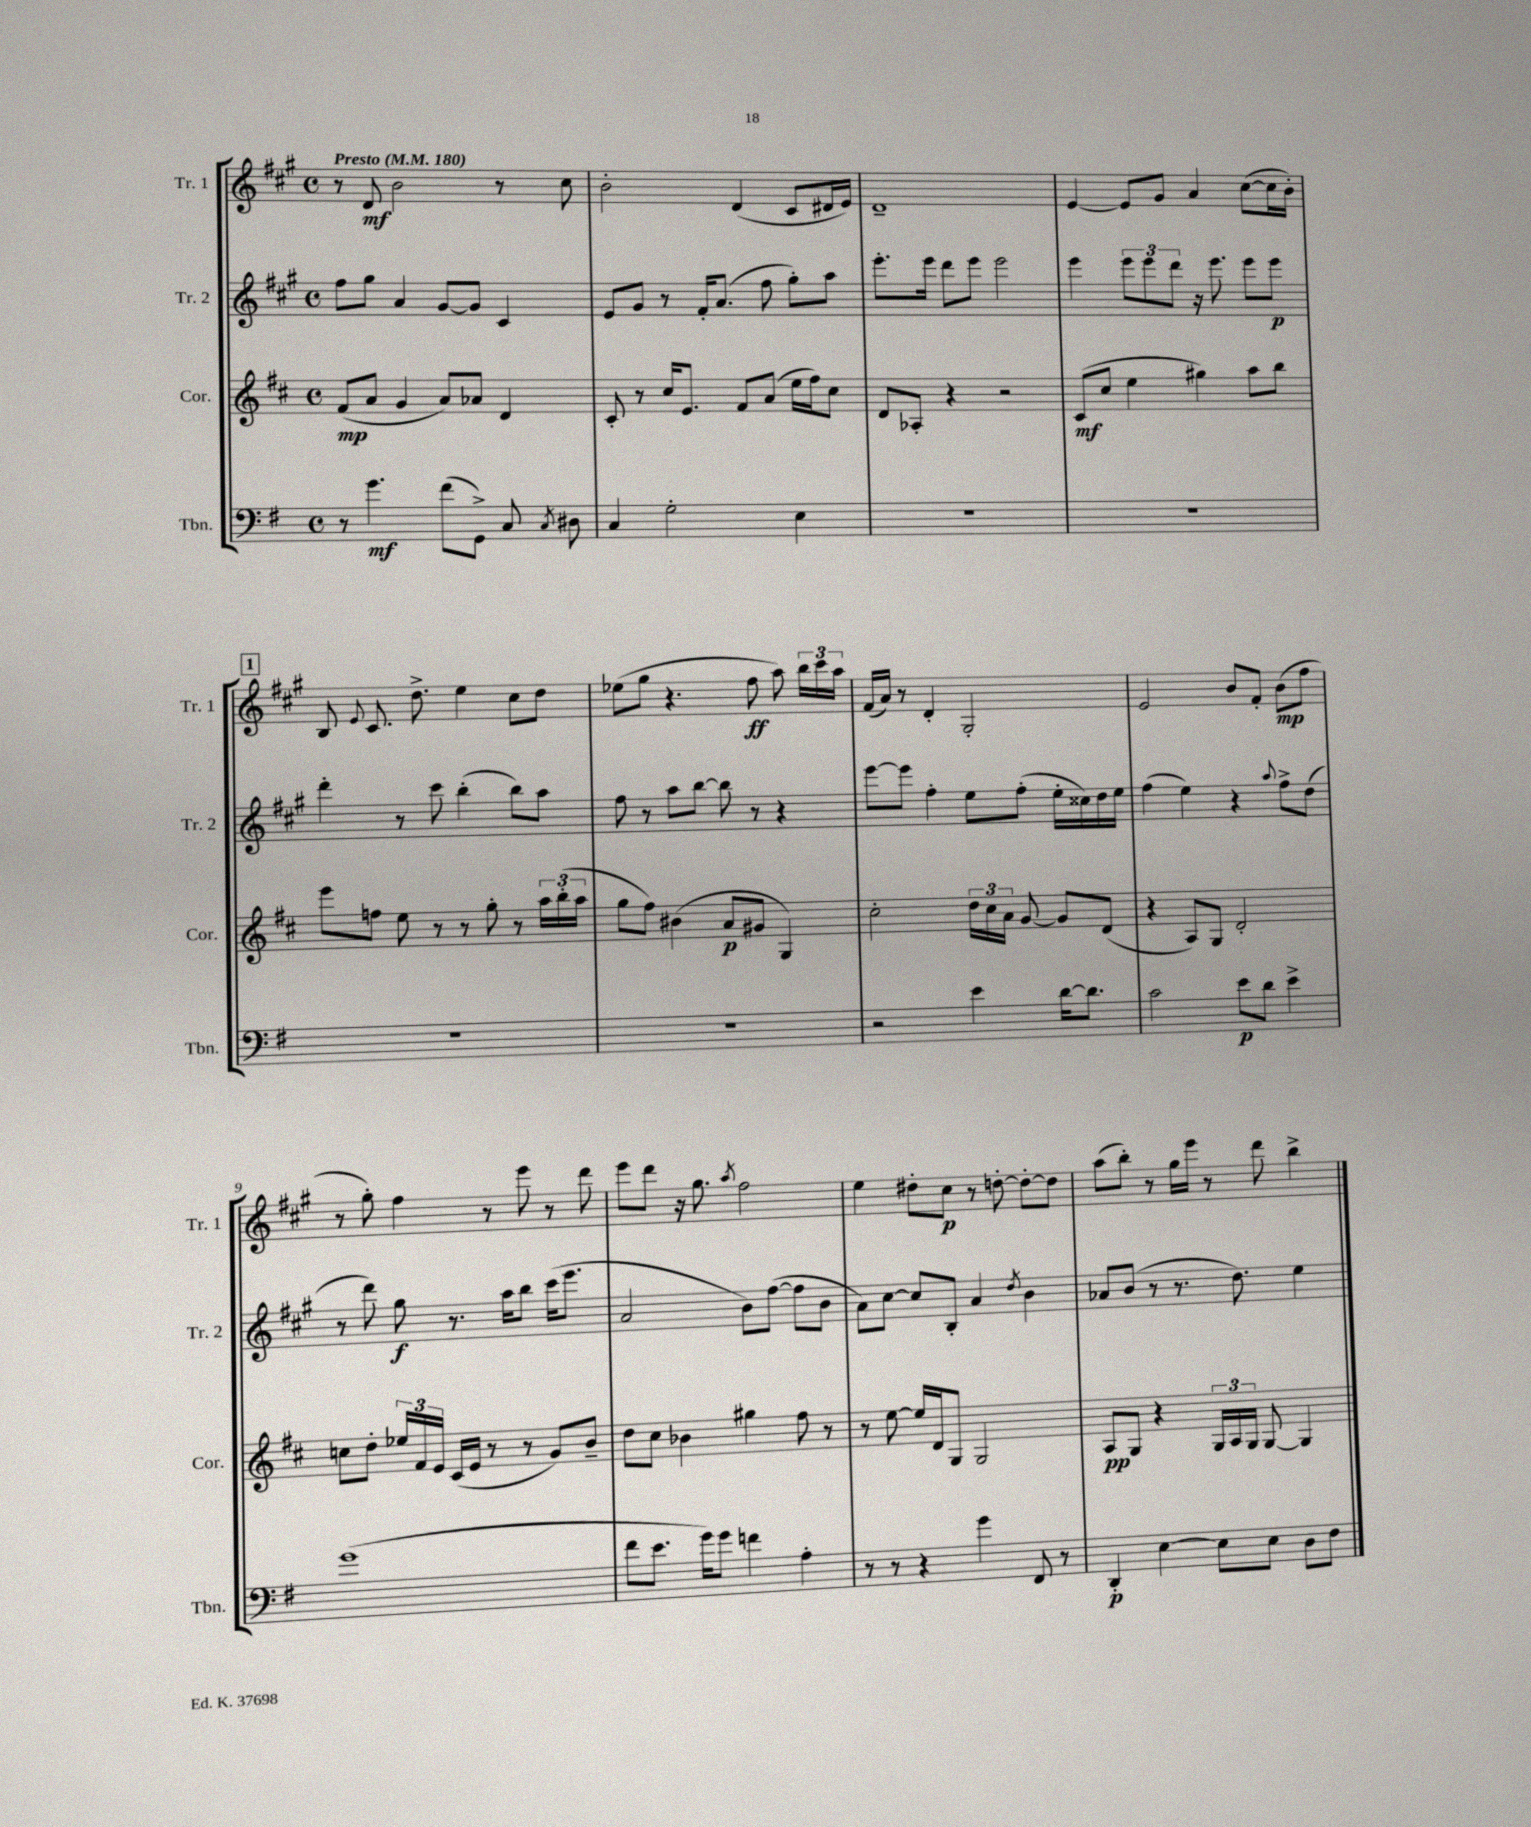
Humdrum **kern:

**kern	**kern	**kern	**kern
*staff4	*staff3	*staff2	*staff1
*clefF4	*clefG2	*clefG2	*clefG2
*k[f#]	*k[f#c#]	*k[f#c#g#]	*k[f#c#g#]
*M4/4	*M4/4	*M4/4	*M4/4
*met(c)	*met(c)	*met(c)	*met(c)
*MM180	*MM180	*MM180	*MM180
8r	(8f#	8ff#	8r
4.g	8a	8gg#	8d
.	4g	4a	2b
(8f#	8a)	[8g#	.
8GG^)	8a-	8g#]	.
8C	4d	4c#	8r
8qC	.	.	.
8D#	.	.	8cc#
=	=	=	=
4C	8c#'	8e	2b'
.	8r	8g#	.
2G'	16cc#	8r	.
.	8.e	.	.
.	.	16f#'	.
.	.	(8.a	.
.	8f#	.	(4d
.	(8a	8ff#	.
4E	16ee	8gg#')	8c#
.	16ff#)	.	.
.	8cc#	8aa	16d#
.	.	.	16e)
=	=	=	=
1r	8d	8.eee'	1d~
.	8A-'	.	.
.	.	16eee	.
.	4r	8ddd	.
.	.	8eee	.
.	2r	2eee	.
=	=	=	=
1r	(8c#	4eee	[4e
.	8cc#	.	.
.	4ee	12eee	8e]
.	.	12eee	.
.	.	.	8g#
.	.	12ddd	.
.	4gg#)	16r	4a
.	.	8.eee	.
.	8aa	8eee	([8cc#
.	8bb	8eee	16cc#]
.	.	.	16b')
=	=	=	=
1r	8eee	4ddd'	8B
.	.	.	8qqe
.	8ff	.	8.c#
.	8ee	8r	.
.	.	.	8.dd^
.	8r	8ccc#	.
.	8r	(4bb'	4ee
.	8gg'	.	.
.	8r	8bb)	8cc#
.	24aa	8aa	8dd
.	(24bb'	.	.
.	24aa	.	.
=	=	=	=
1r	8gg	8ff#	(8ee-
.	8ff#)	8r	8gg#
.	(4b#	8aa	4.r
.	.	[8bb	.
.	8a	8bb]	.
.	8g#	8r	8ff#
.	4G)	4r	8aa)
.	.	.	24bb
.	.	.	24ccc#
.	.	.	24aa
=	=	=	=
2r	2cc#'	[8eee	(16f#
.	.	.	16a)
.	.	8eee]	8r
.	.	4ff#'	4d'
4e	24dd	8ee	2G#'
.	24cc#	.	.
.	24a	.	.
.	[8g	(8ff#'	.
[16d	8g]	16ee'	.
8.d]	.	16cc##)	.
.	(8d	16dd	.
.	.	16ee	.
=	=	=	=
2c	4r	(4ff#	2e
.	8A)	4ee)	.
.	8G	.	.
8e	2d'	4r	8b
8d	.	.	8f#'
.	.	8qqaa	.
4e^	.	8ff#^	(8b
.	.	(8dd	8ff#
=	=	=	=
(1g	8cc	8r	8r
.	8dd'	8ddd)	8gg#')
.	24ee-	8gg#	4ff#
.	24f#	.	.
.	24e	.	.
.	(16c#	8.r	.
.	16e	.	.
.	8r	.	8r
.	.	16aa	.
.	8r	8bb	8eee
.	8g)	(16ccc#	8r
.	.	8.eee	.
.	8b~	.	8ddd
=	=	=	=
8f#	8dd	2a	8eee
8.e	8cc#	.	8ddd
.	4b-	.	16r
16g)	.	.	8.gg#
8g	.	.	.
.	.	.	8qaa
4f	4gg#	8b)	2ff#
.	.	([8ff#	.
4A'	8ff#	8ff#]	.
.	8r	8b	.
=	=	=	=
8r	8r	8a)	4ee
8r	[8ee	[8cc#	.
4r	16ee]	8cc#]	8dd#'
.	16d	.	.
.	8G	8B'	8cc#
4g	2G	4a	8r
.	.	.	[8dd'
.	.	8qdd	.
8FF#	.	4b	8dd'_
8r	.	.	8dd]
=	=	=	=
4DD'	8A	8a-	(8aa
.	8G	(8b	8bb')
[4E	4r	8r	8r
.	.	8.r	16gg#
.	.	.	16eee
8E]	24G	.	8r
.	24A	.	.
.	.	8.dd)	.
.	24G	.	.
8E	[8G	.	8ddd
8D	4G]	4ee	4bb^
8F#	.	.	.
==	==	==	==
*-	*-	*-	*-
